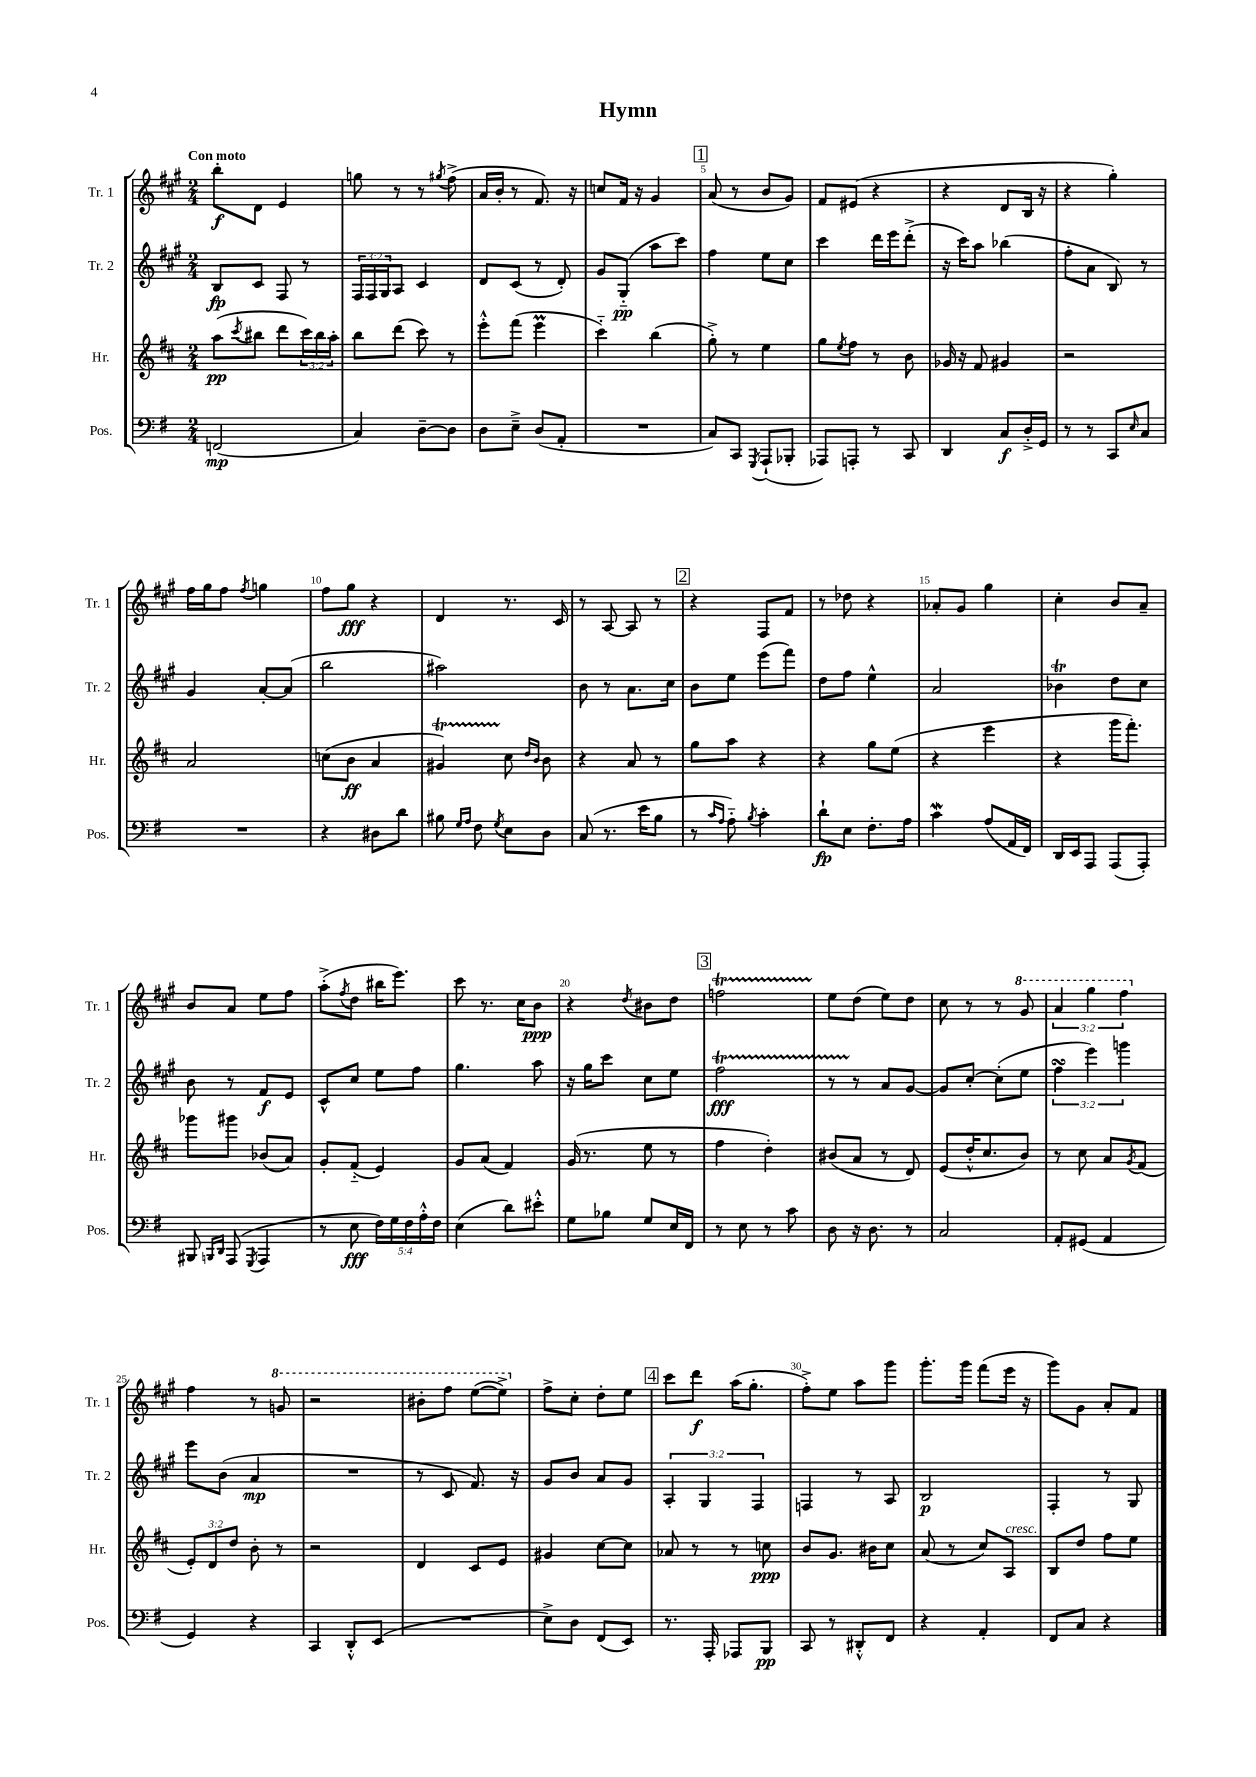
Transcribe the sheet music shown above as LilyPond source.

\header { title = "Hymn" }
<<
\new StaffGroup <<
\new Staff = "s0" \with { instrumentName = "Tr. 1" shortInstrumentName = "Tr. 1" } {
    \clef treble \key a \major \numericTimeSignature \time 2/4 \override Staff.TupletNumber.text = #tuplet-number::calc-fraction-text \tempo "Con moto"
    b''8-.\f d'8 e'4 |
    g''8 r8 r8 \acciaccatura { gis''8 } fis''8->( |
    a'16 b'16-. r8 fis'8.) r16 |
    c''8 fis'16 r16 gis'4 |
    \mark \markup { \box "1" } a'8( r8 b'8 gis'8) |
    fis'8 eis'8( r4 |
    r4 d'8 b16 r16 |
    r4 gis''4-.) |
    fis''16 gis''16 fis''8 \acciaccatura { fis''8 } g''4 |
    fis''8 gis''8\fff r4 |
    d'4 r8. cis'16 |
    r8 a8~ a8 r8 |
    \mark \markup { \box "2" } r4 fis8 fis'8 |
    r8 des''8 r4 |
    aes'8-. gis'8 gis''4 |
    cis''4-. b'8 a'8-- |
    b'8 a'8 e''8 fis''8 |
    a''8-.->( \acciaccatura { fis''8 } d''8 bis''16 e'''8.) |
    cis'''8 r8. cis''16 b'8\ppp |
    r4 \acciaccatura { d''8 } bis'8 d''8 |
    \mark \markup { \box "3" } f''2\startTrillSpan |
    e''8\stopTrillSpan d''8( e''8) d''8 |
    cis''8 r8 r8 \ottava #1 gis''8 |
    \tuplet 3/2 { a''4 gis'''4 fis'''4 \ottava #0 } |
    fis''4 r8 \ottava #1 g''8 |
    r2 |
    bis''8-. fis'''8 e'''8~( e'''8->) \ottava #0 |
    fis''8-> cis''8-. d''8-. e''8 |
    \mark \markup { \box "4" } cis'''8 d'''8\f a''16( gis''8.-. |
    fis''8-.->) e''8 a''8 gis'''8 |
    gis'''8.-. gis'''16 fis'''8( e'''16 r16 |
    gis'''8) gis'8 a'8-. fis'8 \bar "|." |
}
\new Staff = "s1" \with { instrumentName = "Tr. 2" shortInstrumentName = "Tr. 2" } {
    \clef treble \key a \major \numericTimeSignature \time 2/4 \override Staff.TupletNumber.text = #tuplet-number::calc-fraction-text
    b8\fp cis'8 fis8 r8 |
    \tuplet 3/2 { fis16 fis16 gis16 } a8 cis'4 |
    d'8 cis'8( r8 d'8-.) |
    gis'8 gis8-_\pp( a''8 cis'''8) |
    \mark \markup { \box "1" } fis''4 e''8 cis''8 |
    cis'''4 d'''16 e'''16 d'''8-.->( |
    r16 cis'''16) a''8 bes''4( |
    fis''8-. a'8 b8) r8 |
    gis'4 a'8~-. a'8( |
    b''2 |
    ais''2) |
    b'8 r8 a'8. cis''16 |
    \mark \markup { \box "2" } b'8 e''8 e'''8( fis'''8) |
    d''8 fis''8 e''4-^ |
    a'2 |
    bes'4\trill d''8 cis''8 |
    b'8 r8 fis'8\f e'8 |
    cis'8-^ cis''8 e''8 fis''8 |
    gis''4. a''8 |
    r16 gis''16 cis'''8 cis''8 e''8 |
    \mark \markup { \box "3" } fis''2\startTrillSpan\fff |
    r8 r8\stopTrillSpan a'8 gis'8~ |
    gis'8 cis''8~-. cis''8-.( e''8 |
    \tuplet 3/2 { fis''4\turn e'''4) g'''4 } |
    e'''8 b'8( a'4\mp |
    R2 |
    r8 cis'8 fis'8.) r16 |
    gis'8 b'8 a'8 gis'8 |
    \mark \markup { \box "4" } \tuplet 3/2 { a4-. gis4 fis4 } |
    f4 r8 a8 |
    b2\p |
    fis4-. r8 gis8 \bar "|." |
}
\new Staff = "s2" \with { instrumentName = "Hr." shortInstrumentName = "Hr." } {
    \clef treble \key d \major \numericTimeSignature \time 2/4 \override Staff.TupletNumber.text = #tuplet-number::calc-fraction-text
    a''8\pp( \acciaccatura { cis'''8 } bis''8 d'''8 \tuplet 3/2 { cis'''16) bis''16 a''16-. } |
    b''8 d'''8( cis'''8) r8 |
    e'''8-.-^ fis'''8( e'''4\prall |
    cis'''4-_) b''4( |
    \mark \markup { \box "1" } g''8-.->) r8 e''4 |
    g''8 \acciaccatura { e''8 } fis''8 r8 b'8 |
    ges'16 r16 fis'8 gis'4 |
    r2 |
    a'2 |
    c''8( b'8\ff a'4 |
    gis'4\startTrillSpan) cis''8\stopTrillSpan \grace { d''16 b'16 } b'8 |
    r4 a'8 r8 |
    \mark \markup { \box "2" } g''8 a''8 r4 |
    r4 g''8 e''8( |
    r4 e'''4 |
    r4 g'''16 fis'''8.-.) |
    ges'''8 gis'''8 bes'8( a'8) |
    g'8-. fis'8-_( e'4) |
    g'8 a'8( fis'4) |
    g'16( r8. e''8 r8 |
    \mark \markup { \box "3" } fis''4 d''4-.) |
    bis'8( a'8 r8 d'8) |
    e'8( d''16-.-^ cis''8. b'8) |
    r8 cis''8 a'8 \acciaccatura { g'8 } fis'8( |
    \tuplet 3/2 { e'8-.) d'8 d''8 } b'8-. r8 |
    r2 |
    d'4 cis'8 e'8 |
    gis'4 cis''8~ cis''8 |
    \mark \markup { \box "4" } aes'8 r8 r8 c''8\ppp |
    b'8 g'8. bis'16 cis''8 |
    a'8( r8 cis''8) a8^\markup { \italic "cresc." } |
    b8 d''8 fis''8 e''8 \bar "|." |
}
\new Staff = "s3" \with { instrumentName = "Pos." shortInstrumentName = "Pos." } {
    \clef bass \key g \major \numericTimeSignature \time 2/4 \override Staff.TupletNumber.text = #tuplet-number::calc-fraction-text
    f,2\mp( |
    c4) d8~-- d8 |
    d8 e8---> d8( a,8-. |
    R2 |
    \mark \markup { \box "1" } c8) c,8 \acciaccatura { g,,8 } a,,8-!( bes,,8-. |
    aes,,8) a,,8-. r8 c,8 |
    d,4 c8\f d16-.-> g,16 |
    r8 r8 c,8 \grace { e16 } c8 |
    R2 |
    r4 dis8 d'8 |
    bis8 \grace { g16 a16 } fis8 \acciaccatura { g8 } e8 d8 |
    c8( r8. e'16 b8 |
    \mark \markup { \box "2" } r8 \grace { c'16 a16 } a8-_) \acciaccatura { b8 } c'4-. |
    d'8-!\fp e8 fis8.-. a16 |
    c'4\mordent a8( a,16 fis,16) |
    d,16 e,16 a,,8 a,,8( a,,8-.) |
    bis,,8 \grace { b,,16 d,16 } a,,8( \acciaccatura { g,,8 } a,,4 |
    r8 e8\fff \tuplet 5/4 { fis16) g16 fis16 a16-.-^ fis16 } |
    e4( d'8) eis'8-.-^ |
    g8 bes8 g8 e16 fis,16 |
    \mark \markup { \box "3" } r8 e8 r8 c'8 |
    d8 r16 d8. r8 |
    c2 |
    a,8-. gis,8( a,4 |
    g,4) r4 |
    c,4 d,8-.-^ e,8( |
    R2 |
    e8->) d8 fis,8( e,8) |
    \mark \markup { \box "4" } r8. a,,16-. aes,,8 b,,8\pp |
    c,8 r8 dis,8-.-^ fis,8 |
    r4 a,4-. |
    fis,8 c8 r4 \bar "|." |
}
>>
>>
\layout { \context { \Score \override BarNumber.break-visibility = ##(#f #t #t) barNumberVisibility = #(every-nth-bar-number-visible 5) } }
